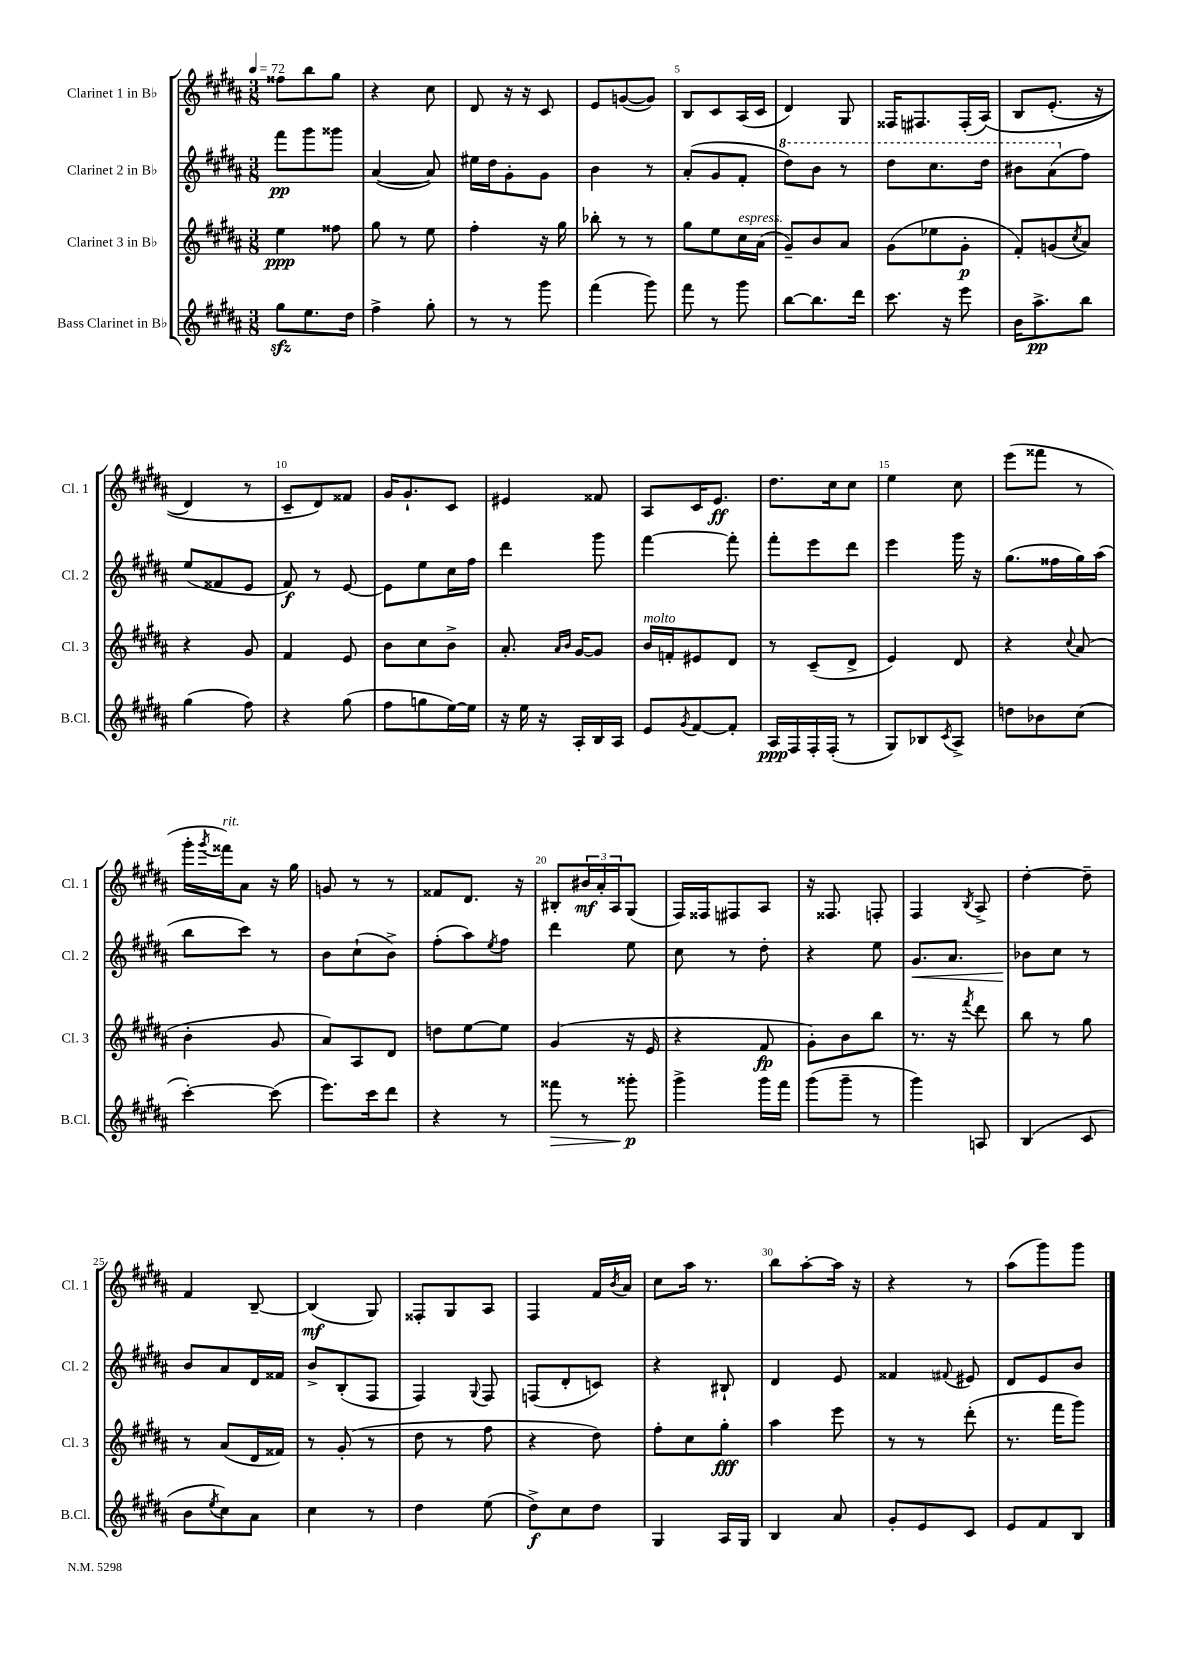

**kern	**kern	**kern	**kern
*staff4	*staff3	*staff2	*staff1
*clefG2	*clefG2	*clefG2	*clefG2
*k[f#c#g#d#a#]	*k[f#c#g#d#a#]	*k[f#c#g#d#a#]	*k[f#c#g#d#a#]
*M3/8	*M3/8	*M3/8	*M3/8
*MM72	*MM72	*MM72	*MM72
8gg#\L	4ee\	8fff#\L	8ff##\L
8.ee\	.	8ggg#\	8bb\
.	8ff##\	8ggg##\J	8gg#\J
16dd#\Jk	.	.	.
=	=	=	=
4ff#^\	8gg#\	([4a#/	4r
.	8r	.	.
8gg#'\	8ee\	8a#/])	8cc#\
=	=	=	=
8r	4ff#'\	16ee#\LL	8d#/
.	.	16dd#\J	.
8r	.	8g#'\	16r
.	.	.	16r
8ggg#\	16r	8g#\J	8c#/
.	16gg#\	.	.
=	=	=	=
(4fff#\	8bb-'\	4b\	8e/L
.	8r	.	([8g/
8ggg#\)	8r	8r	8g/]J)
=	=	=	=
8fff#\	8gg#\L	(8a#'/L	8B/L
8r	8ee\	8g#/	8c#/
8ggg#\	16cc#\L	8f#'/J	(16A#/L
.	(16a#\JJ	.	16c#/JJ
=	=	=	=
[8bb\L	8g#~/L)	8ddd#\L)	4d#/)
8.bb\]	8b/	8bb\J	.
.	8a#/J	8r	8G#/
16ddd#\Jk	.	.	.
=	=	=	=
8.ccc#\	(8g#\L	8ddd#\L	16F##/LK
.	.	.	8.F#/
.	8ee-\	8.ccc#\	.
16r	.	.	.
8eee\	8g#'\J	.	(16F#'/L
.	.	16ddd#\Jk	&(16A#/JJ)
=	=	=	=
16b\LK	8f#'/L)	8bb#\L	8B/L
8.aa#^\	.	.	.
.	(8g/	(8aa#\	(8.e'/J
.	8qcc#/	.	.
8bb\J	8a#/J)	8ff#\J)	.
.	.	.	16r
=	=	=	=
(4gg#\	4r	(8ee/L	4d#/)
.	.	8f##/	.
8ff#\)	8g#/	8e/J	8r
=	=	=	=
4r	4f#/	8f#/)	8c#~/L
.	.	8r	8d#/&)
(8gg#\	8e/	[8e/	8f##/J
=	=	=	=
8ff#\L	8b\L	8e\]L	16g#/LK
.	.	.	8.g#`/
8gg\	8cc#\	8ee\	.
[16ee\L)	8b^\J	16cc#\L	8c#/J
16ee\]JJ	.	16ff#\JJ	.
=	=	=	=
16r	8.a#'/	4ddd#\	4e#/
16ee\	.	.	.
16r	.	.	.
.	16qqa#/LL	.	.
.	16qqb/JJ	.	.
16A#'/LL	[16g#/LK	.	.
16B/	8g#/]J	8ggg#\	8f##/
16A#/JJ	.	.	.
=	=	=	=
8e/L	16b/LL	[4fff#\	8A#/L
.	16f'/J	.	.
8qg#/	.	.	.
[8f#/	8e#/	.	16c#/K
.	.	.	8.e/J
8f#'/]J	8d#/J	8fff#'\]	.
=	=	=	=
16A#/LL	8r	8fff#'\L	8.dd#\L
16F#/	.	.	.
16F#'/	(8c#~/L	8eee\	.
(16F#'/JJ	.	.	16cc#\k
8r	8d#^/J	8ddd#\J	8cc#\J
=	=	=	=
8G#/L)	4e/)	4eee\	4ee\
8B-/	.	.	.
8qc#/	.	.	.
8A#^/J	8d#/	16ggg#\	8cc#\
.	.	16r	.
=	=	=	=
8dd\L	4r	(8.gg#\L	(8eee\L
8b-\	.	.	8fff##\J
.	.	16ff##\L	.
.	8qqcc#/	.	.
(8cc#\J	(8a#/	16gg#\)	8r
.	.	(16aa#\JJ	.
=	=	=	=
[4ccc#'\)	4b'\	8bb\L	16ggg#'\LL
.	.	.	8qggg#/
.	.	.	16fff##\J)
.	.	8ccc#\J)	8a#\J
(8ccc#\]	8g#/	8r	16r
.	.	.	16gg#\
=	=	=	=
8.eee\L)	8a#/L)	8b\L	8g/
.	8A#/	(8cc#`\	8r
16ccc#\k	.	.	.
8ddd#\J	8d#/J	8b^\J)	8r
=	=	=	=
4r	8dd\L	(8ff#'\L	8f##/L
.	[8ee\	8aa#\)	8.d#/J
.	.	8qee/	.
8r	8ee\]J	8ff#\J	.
.	.	.	16r
=	=	=	=
8fff##\	(4g#/	4ddd#\	8B#'/L
8r	.	.	24b#/L
.	.	.	24a#'/
.	.	.	24A#/J
8ggg##'\	16r	8ee\	(8G#/J
.	16e/	.	.
=	=	=	=
4ggg#^\	4r	8cc#\	16F#/LL)
.	.	.	16F##/J
.	.	8r	8F#/
16ggg#\LL	8f#/	8dd#'\	8A#/J
16fff#\JJ	.	.	.
=	=	=	=
(8ggg#\L	8g#'\L)	4r	16r
.	.	.	8.F##/
8ggg#~\J	8b\	.	.
8r	8bb\J	8ee\	8F'/
=	=	=	=
4ggg#\)	8.r	8.g#/L	4F#/
.	16r	8.a#/J	.
.	8qfff#/	.	8qB/
8A/	8ddd#\	.	8A#^/
=	=	=	=
(4B/	8bb\	8b-\L	[4dd#'\
.	8r	8cc#\J	.
8c#/	8gg#\	8r	8dd#~\]
=	=	=	=
8b\L	8r	8b/L	4f#/
8qee/	.	.	.
8cc#\)	(8a#/L	8a#/	.
8a#\J	16d#/L	16d#/L	[8B~/
.	16f##/JJ)	16f##/JJ	.
=	=	=	=
4cc#\	8r	8b^/L	(4B/]
.	(8g#'/	(8B'/	.
8r	8r	8F#/J	8G#/)
=	=	=	=
4dd#\	8dd#\	4F#/)	8F##'/L
.	8r	.	8G#/
.	.	8qqG#/	.
(8ee\	8ff#\	8F#/	8A#/J
=	=	=	=
8dd#^\L)	4r	(8F/L	4F#/
8cc#\	.	8d#'/	.
8dd#\J	8dd#\)	8c/J)	16f#/LL
.	.	.	8qb/
.	.	.	16a#/JJ
=	=	=	=
4G#/	8ff#'\L	4r	8cc#\L
.	8cc#\	.	16aa#\Jk
.	.	.	8.r
16A#/LL	8gg#'\J	8B#`/	.
16G#/JJ	.	.	.
=	=	=	=
4B/	4aa#\	4d#/	8bb\L
.	.	.	[8aa#'\
8a#/	8eee\	8e/	16aa#\]Jk
.	.	.	16r
=	=	=	=
8g#'/L	8r	4f##/	4r
8e/	8r	.	.
.	.	8qqf#/	.
8c#/J	(8ddd#'\	8e#/	8r
=	=	=	=
8e/L	8.r	8d#/L	(8aa#\L
8f#/	.	8e/	8ggg#\)
.	16fff#\LK	.	.
8B/J	8ggg#\J)	8b/J	8ggg#\J
==	==	==	==
*-	*-	*-	*-
